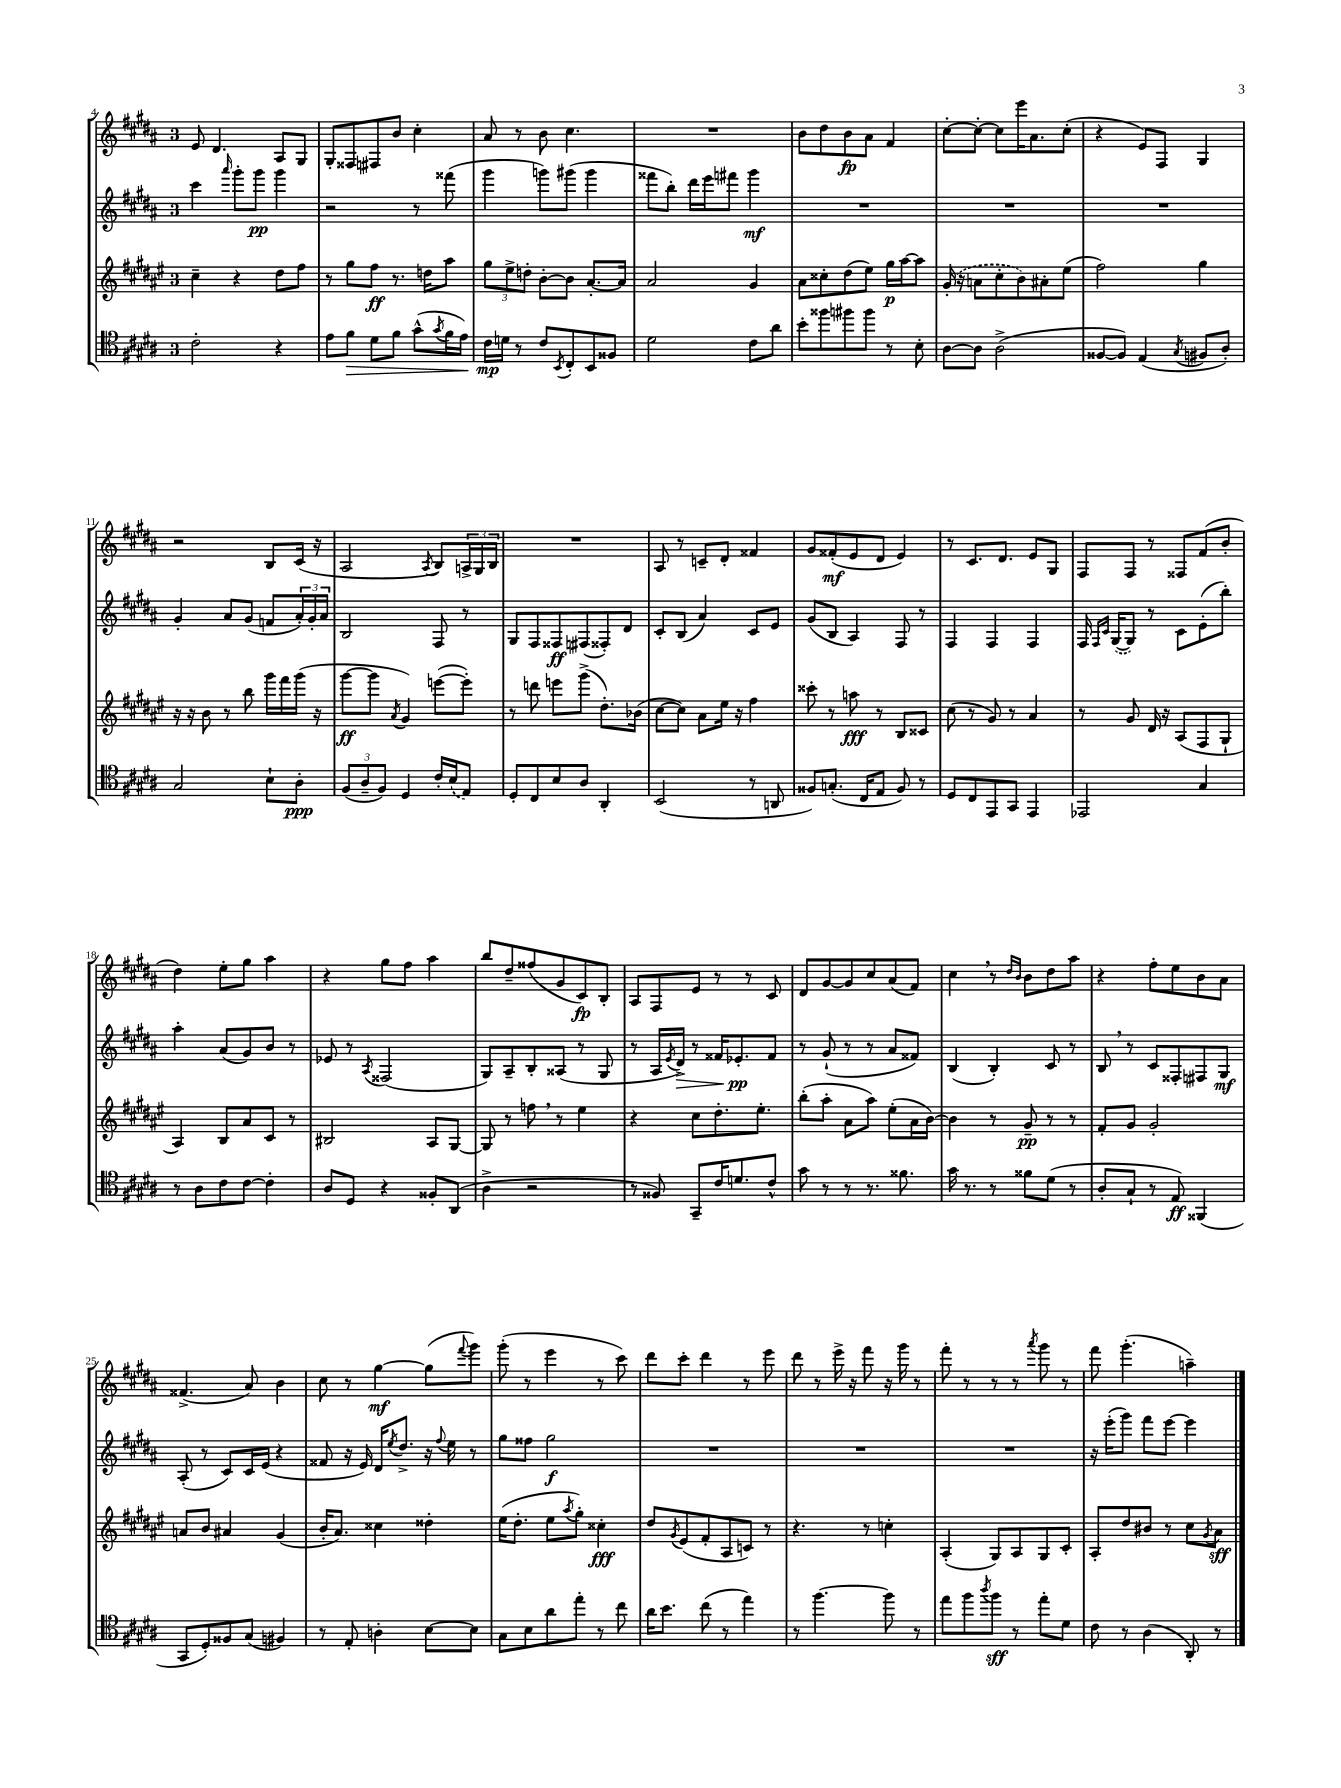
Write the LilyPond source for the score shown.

<<
\new StaffGroup <<
\new Staff = "s0" {
    \clef treble \key b \major \once \override Staff.TimeSignature.style = #'single-digit \time 3/4
    e'8 dis'4. ais8 gis8 |
    gis8-. fisis8 fis8 b'8 cis''4-. |
    ais'8 r8 b'8 cis''4. |
    R2. |
    b'8 dis''8 b'8\fp ais'8 fis'4 |
    cis''8~-. cis''8~-. cis''8 e'''16 ais'8. cis''8-.( |
    r4 e'8) fis8 gis4 |
    r2 b8 cis'16( r16 |
    ais2 \acciaccatura { ais8 } b8) \tuplet 3/2 { a16-> gis16 b16 } |
    R2. |
    ais8 r8 c'8-- dis'8-. fisis'4 |
    gis'8 fisis'8-.\mf( e'8 dis'8 e'4) |
    r8 cis'8. dis'8. e'8 gis8 |
    fis8 fis8 r8 fisis8 fis'8( b'8-. |
    dis''4) e''8-. gis''8 ais''4 |
    r4 gis''8 fis''8 ais''4 |
    b''8 dis''8-- fisis''8( gis'8 cis'8\fp) b8-. |
    ais8 fis8 e'8 r8 r8 cis'8 |
    dis'8 gis'8~ gis'8 cis''8 ais'8( fis'8) |
    cis''4 \breathe r8 \grace { dis''16 b'16 } b'8 dis''8 ais''8 |
    r4 fis''8-. e''8 b'8 ais'8 |
    fisis'4.->( ais'8) b'4 |
    cis''8 r8 gis''4~\mf gis''8( \appoggiatura { fis'''8 } gis'''8) |
    gis'''8-.( r8 e'''4 r8 cis'''8) |
    dis'''8 cis'''8-. dis'''4 r8 e'''8 |
    dis'''8 r8 e'''16-> r16 fis'''8 r16 gis'''16 r8 |
    fis'''8-. r8 r8 r8 \acciaccatura { ais'''8 } gis'''8 r8 |
    fis'''8 gis'''4.-.( a''4--) \bar "|." |
}
\new Staff = "s1" {
    \clef treble \key b \major \once \override Staff.TimeSignature.style = #'single-digit \time 3/4
    cis'''4 \grace { ais'''16 } gis'''8-. gis'''8\pp gis'''4 |
    r2 r8 fisis'''8( |
    gis'''4 g'''8) gis'''8( gis'''4 |
    fisis'''8 b''8-.) dis'''16 e'''16 fis'''8 gis'''4\mf |
    R2. |
    R2. |
    R2. |
    gis'4-. ais'8 gis'8( f'8 \tuplet 3/2 { ais'16-.) gis'16-. ais'16 } |
    b2 fis8 r8 |
    gis8 fis8 fisis8\ff fis8( fisis8-.) dis'8 |
    cis'8-. b8( ais'4) cis'8 e'8 |
    gis'8( b8 ais4) fis8 r8 |
    fis4 fis4 fis4 |
    fis16 \grace { fis16 cis'16 } \once \slurDashed gis16~( gis8) r8 cis'8 e'8-.( b''8-.) |
    ais''4-. ais'8( gis'8) b'8 r8 |
    ees'8 r8 \acciaccatura { ais8 } fisis2( |
    gis8) ais8-- b8-. aisis8( r8 gis8 |
    r8 ais16 \acciaccatura { e'8 } dis'16->\>) r8 fisis'16 ees'8.-.\pp\! fisis'8 |
    r8 gis'8-!( r8 r8 ais'8 fisis'8) |
    b4( b4-.) cis'8 r8 |
    b8 \breathe r8 cis'8 fisis8-. fis8 gis8\mf |
    ais8-.( r8 cis'8) cis'16 e'16( r4 |
    fisis'8 r16 e'16) dis'16 \acciaccatura { e''8 } dis''8.-> r16 \appoggiatura { fis''8 } e''16 r8 |
    gis''8 fisis''8 gis''2\f |
    R2. |
    R2. |
    R2. |
    r16 e'''16-.( gis'''8) fis'''8 e'''8~ e'''4 \bar "|." |
}
\new Staff = "s2" {
    \clef treble \key fis \major \once \override Staff.TimeSignature.style = #'single-digit \time 3/4
    cis''4-- r4 dis''8 fis''8 |
    r8 gis''8 fis''8\ff r8. d''16 ais''8 |
    \tuplet 3/2 { gis''8 eis''8-> d''8-. } b'8~-. b'8 ais'8.~-. ais'16 |
    ais'2 gis'4 |
    ais'8 cisis''8-. dis''8( eis''8) gis''16\p ais''16~ ais''8 |
    \once \slurDashed gis'16-.( r16 a'8 cis''8-. b'8) ais'8-. eis''8( |
    fis''2) gis''4 |
    r16 r16 b'8 r8 b''8 gis'''16 fis'''16 gis'''16( r16 |
    gis'''8~\ff gis'''8 \acciaccatura { ais'8 } gis'4) e'''8~( e'''8-.) |
    r8 d'''8 e'''8 gis'''8->( dis''8.-.) bes'16( |
    cis''8~ cis''8) ais'8 eis''16 r16 fis''4 |
    cisis'''8-. r8 a''8\fff r8 b8 cisis'8 |
    cis''8( r8 gis'8) r8 ais'4 |
    r8 gis'8 dis'16 r16 ais8( fis8 gis8-! |
    ais4) b8 ais'8 cis'8 r8 |
    bis2 ais8 gis8~ |
    gis8 r8 f''8 \breathe r8 eis''4 |
    r4 cis''8 dis''8.-. eis''8.-. |
    b''8-.( ais''8-. ais'8 ais''8) eis''8-.( ais'16 b'16~) |
    b'4 r8 gis'8--\pp r8 r8 |
    fis'8-. gis'8 gis'2-. |
    a'8 b'8 ais'4 gis'4( |
    b'16-. ais'8.) cisis''4 disis''4-. |
    eis''16( dis''8.-. eis''8 \acciaccatura { ais''8 } gis''8-.) cisis''4-.\fff |
    dis''8 \acciaccatura { gis'8 } eis'8( fis'8-. ais8 c'8) r8 |
    r4. r8 c''4-. |
    ais4-.( gis8) ais8 gis8 cis'8-. |
    ais8-. dis''8 bis'8 r8 cis''8 \acciaccatura { gis'8 } ais'8\sff \bar "|." |
}
\new Staff = "s3" {
    \clef tenor \key b \major \once \override Staff.TimeSignature.style = #'single-digit \time 3/4
    cis'2-. r4 |
    e'8 fis'8\> dis'8 fis'8 gis'8-^( \acciaccatura { gis'8 } fis'16 e'16\!) |
    cis'16\mp d'16 r8 cis'8 \acciaccatura { b,8 } cis8-. b,8 fisis8 |
    dis'2 cis'8 ais'8 |
    b'8-. fisis''8 fis''8 fis''8 r8 b8-. |
    ais8~ ais8 ais2->( |
    fisis8~ fisis8) e4( \acciaccatura { gis8 } fis8 ais8-.) |
    gis2 b8-! ais8-.\ppp |
    \tuplet 3/2 { fis8( ais8-- fis8) } dis4 cis'16-. \once \slurDashed b16( e8) |
    dis8-. cis8 b8 ais8 ais,4-. |
    b,2( r8 a,8 |
    fisis8) g8.-.( cis16 e8 fisis8) r8 |
    dis8 cis8 e,8 gis,8 e,4 |
    ees,2 gis4 |
    r8 ais8 cis'8 cis'8~ cis'4-. |
    ais8 dis8 r4 fisis8-. ais,8( |
    ais4-> r2 |
    r8 fisis8) gis,8-- cis'16 d'8. cis'8-^ |
    gis'8 r8 r8 r8. fisis'8. |
    gis'16 r8. r8 fisis'8 dis'8( r8 |
    ais8-. gis8-! r8 e8\ff) fisis,4( |
    gis,8 dis8-.) fisis8 gis8( fis4) |
    r8 e8-. a4-. b8~ b8 |
    gis8 b8 ais'8 e''8-. r8 cis''8 |
    ais'16 b'8. cis''8( r8 e''4) |
    r8 fis''4.~ fis''8 r8 |
    e''8 fis''8 \acciaccatura { ais''8 } fis''8\sff r8 e''8-. dis'8 |
    cis'8 r8 ais4( ais,8-.) r8 \bar "|." |
}
>>
>>
\layout { \context { \Score currentBarNumber = #4 } }
